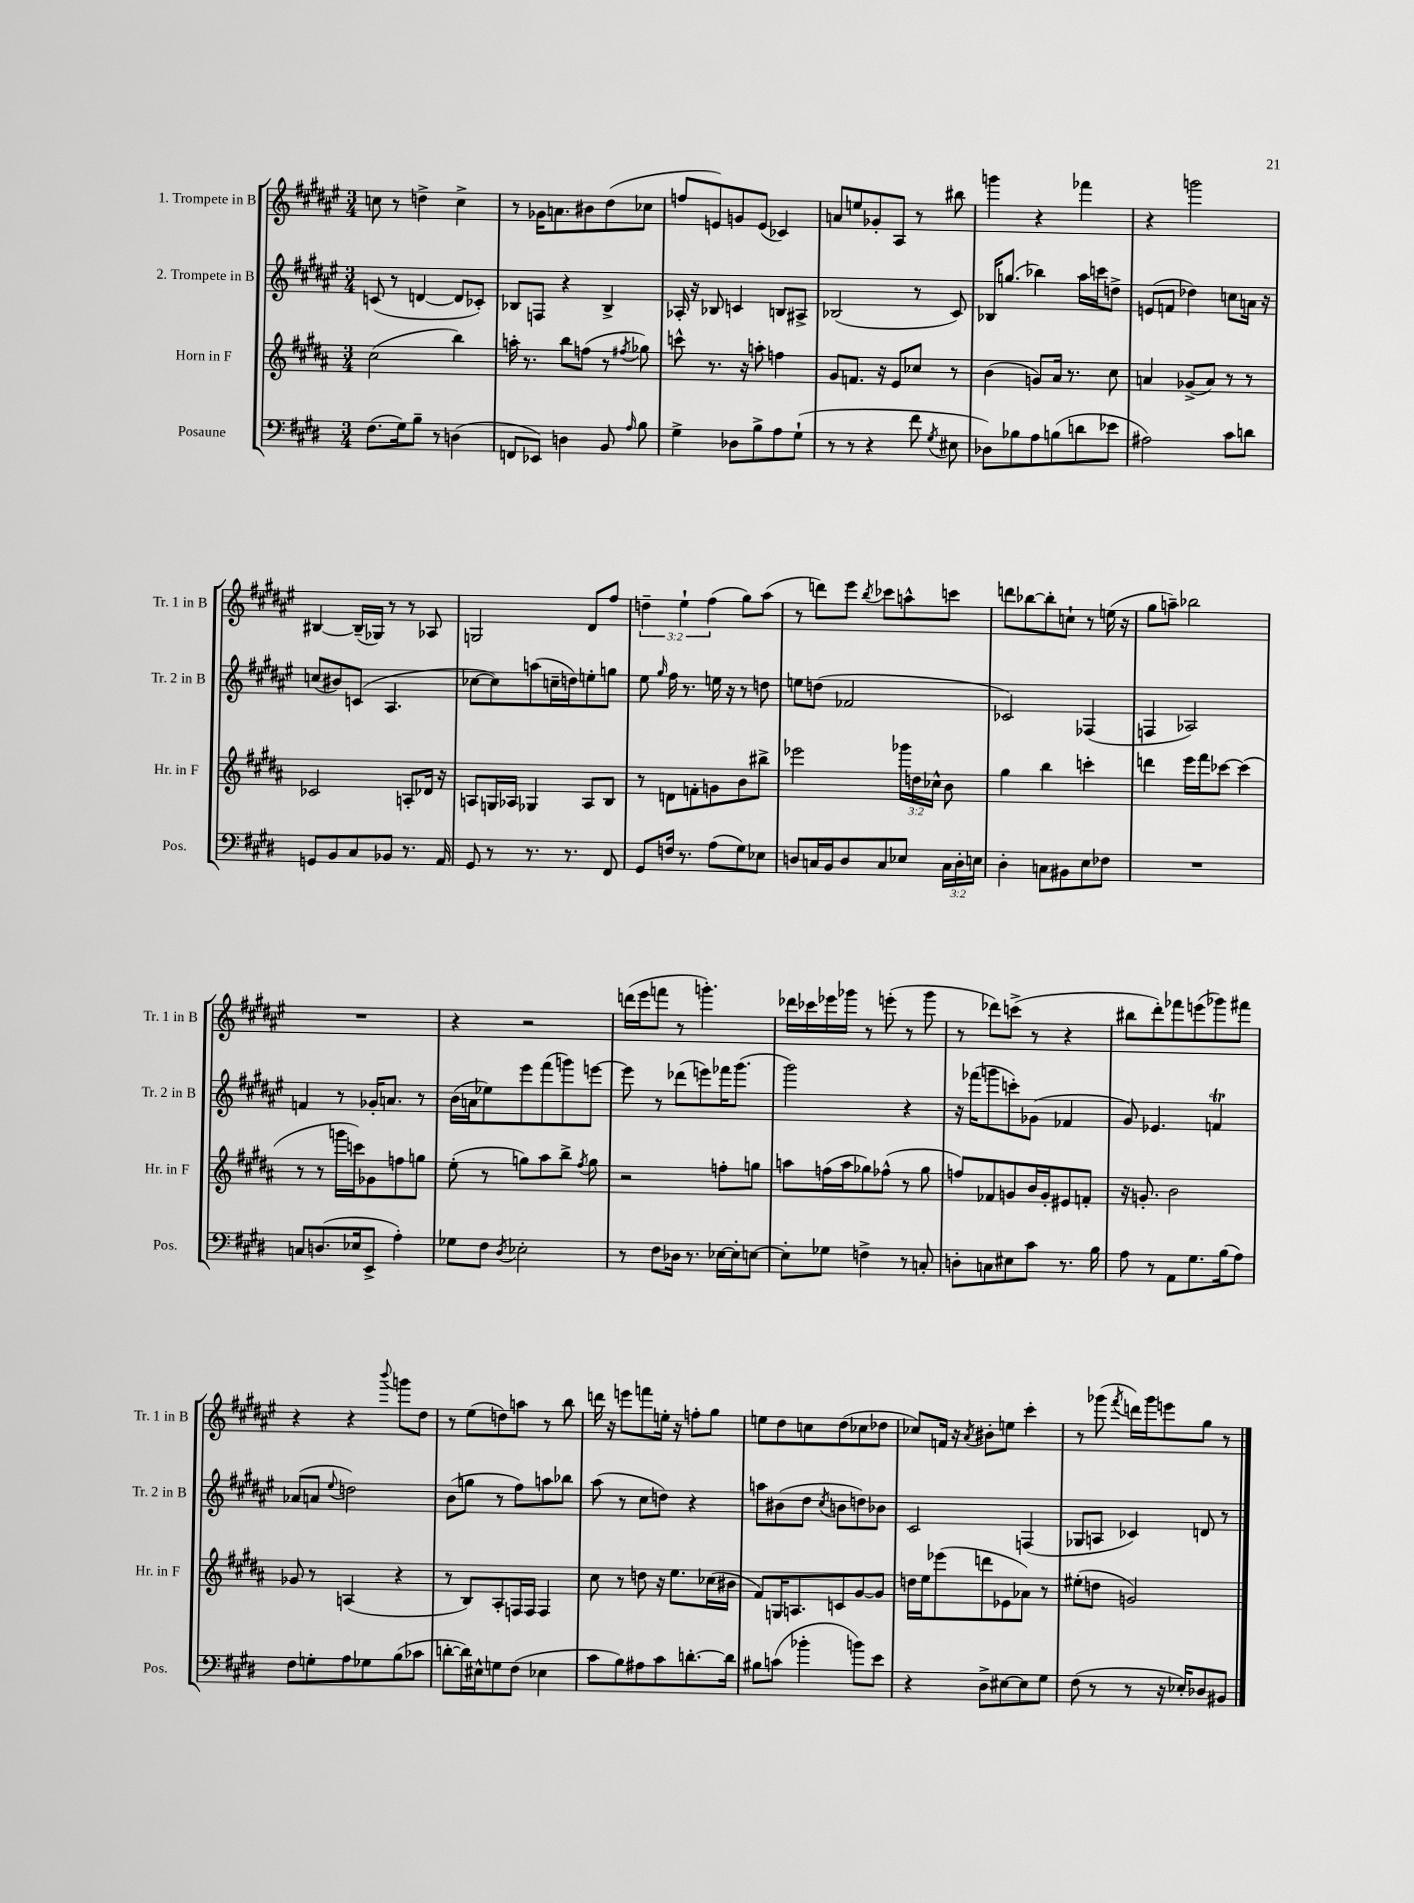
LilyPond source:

<<
\new StaffGroup <<
\new Staff = "s0" \with { instrumentName = "1. Trompete in B" shortInstrumentName = "Tr. 1 in B" } {
    \clef treble \key fis \major \numericTimeSignature \time 3/4 \override Staff.TupletNumber.text = #tuplet-number::calc-fraction-text
    \autoBeamOff c''8 r8 d''4-> c''4-> |
    r8 ges'16[ a'8. bis'8 dis''8( ces''8] |
    f''8[ e'8) g'8 e'8]( ces'4) |
    a'8[ e''8 ges'8-. ais8] r8 bis''8 |
    g'''4 r4 fes'''4 |
    r4 g'''2 |
    bis4~ bis16[--( ges16]) r8 r8 aes8 |
    g2 dis'8[ fis''8] |
    \tuplet 3/2 { d''4-- eis''4-! fis''4( } gis''8[) ais''8]( |
    r8 d'''8[) eis'''8] \acciaccatura { b''8 } ces'''8[ a''8-^ c'''8] |
    d'''8[ bes''8~ bes''8-. c''8]-! r8 e''16( r16 |
    gis''8[ a''8]--) bes''2 |
    R2. |
    r4 r2 |
    d'''16[( eis'''16 f'''8] r8 g'''4.-.) |
    des'''16[ ces'''16 ees'''16 ges'''16] r8 e'''8-.( r8 ges'''8 |
    r8 des'''8[) c'''8]->( r8 r4 |
    bis''8[ dis'''8-.) fes'''8 e'''8( ges'''8) fis'''8] |
    r4 r4 \appoggiatura { b'''8 } g'''8[ dis''8] |
    r8 eis''8[( d''8) a''8] r8 b''8 |
    d'''16 r16 e'''8[ f'''8 e''16]-. r16 f''8[-. gis''8] |
    e''8[ dis''8 c''8 dis''8( ces''8 des''8] |
    ces''8[) f'16] r16 \acciaccatura { ais'8 } bis'8[-. e''8] cis'''4-. |
    r8 ges'''8( \acciaccatura { fis'''8 } d'''16[) ges'''16 e'''8 gis''8] r8 \bar "|." |
}
\new Staff = "s1" \with { instrumentName = "2. Trompete in B" shortInstrumentName = "Tr. 2 in B" } {
    \clef treble \key fis \major \numericTimeSignature \time 3/4
    \autoBeamOff c'8( r8 d'4~ d'8[ ces'8]-.) |
    bes8[ f8] r4 bes4-> |
    aes16-. r16 bes8 c'4 b8[ ais8]-> |
    bes2( r8 cis'8) |
    bes16[ g''8.]( bes''4) ais''16[ c'''16 d''8]-> |
    e'8[( f'8] des''4) c''8[ a'16] r16 |
    c''8[( bis'8) c'8]( ais4. |
    ces''8[~ ces''8) a''8( c''16-- d''16) e''8-. g''8] |
    eis''8 \grace { gis''16 } fis''16 r8. e''16 r16 r8 d''8 |
    e''8[ d''8]( fes'2 |
    ces'2) fes4( |
    f4 aes2) |
    f'4 r8 ges'16[-. a'8.] r8 |
    b'16[( a'16 ees''8) eis'''8 fis'''8( g'''8) e'''8]~ |
    e'''8 r8 des'''8[( e'''8) fes'''16 gis'''8.]( |
    gis'''2) r4 |
    r16 fes'''16[( g'''8 c'''8-.) ges'8]( fes'4 |
    gis'8) ees'4. f'4\trill |
    aes'8[( a'8] \appoggiatura { eis''8 } d''2) |
    b'8[( g''8] r8 fis''8[) a''8 bes''8] |
    ais''8( r8 cis''8[ d''8]) r4 |
    a''8[ bis'8( dis''8] \acciaccatura { cis''8 } b'8[ d''8) bes'8] |
    cis'2 f4( |
    ges8[ a8] ces'4) d'8 r8 \bar "|." |
}
\new Staff = "s2" \with { instrumentName = "Horn in F" shortInstrumentName = "Hr. in F" } {
    \clef treble \key b \major \numericTimeSignature \time 3/4 \override Staff.TupletNumber.text = #tuplet-number::calc-fraction-text
    \autoBeamOff cis''2( b''4) |
    a''16-. r8. b''8[ f''8]( r8 \acciaccatura { fis''8 } ges''8) |
    c'''8-^ r8. r16 a''8-. f''4 |
    gis'8[ f'8.] r16 e'8[ ces''8] r8 |
    b'4( g'8[) ais'16] r8. cis''8 |
    a'4 ges'8[->( a'8]) r8 r8 |
    ces'2 a8[-. des'16] r16 |
    a8[ g16 aes16] ges4 aes8[ b8] |
    r8 d'8[ f'8-. g'8 b'8 bis''8]-> |
    ees'''2 \tuplet 3/2 { ges'''16[ d''16 ces''16]-^ } b'8 |
    gis''4 b''4 c'''4-. |
    d'''4 e'''16[ fis'''16 ces'''8]~ ces'''4( |
    r8 r8 g'''16[ c'''16) ges'8 f''8 g''8] |
    e''8-.( r8 g''8[) ais''8 b''8]-> \acciaccatura { fis''8 } g''8 |
    r2 f''8[-. g''8] |
    a''8[ f''16( a''16 ges''8) fes''8]-^( r8 ges''8 |
    f''8[) fes'8 g'8 b'16 g'16-. eis'8 f'8]-. |
    r16 g'8.-. b'2 |
    ges'8 r8 a4( r4 |
    r8 b8[) ais8-. f16 f16] f4 |
    cis''8 r8 d''8 r16 e''8.[ ces''16( bis'16] |
    fis'8[) g16 a8. c'8 gis'8~ gis'8] |
    d''16[ e''16 ees'''8( d'''8 ees'8 aes'8]) r8 |
    eis''8[-.( d''8] g'2) \bar "|." |
}
\new Staff = "s3" \with { instrumentName = "Posaune" shortInstrumentName = "Pos." } {
    \clef bass \key e \major \numericTimeSignature \time 3/4 \override Staff.TupletNumber.text = #tuplet-number::calc-fraction-text
    \autoBeamOff fis8.[( gis16) b8]-- r8 d4( |
    f,8[ ees,8]) d4 b,8 \grace { a16 } b8 |
    gis4-> des8[ b8-> a8 gis8]-!( |
    r8 r8 r4 fis'8 \acciaccatura { gis8 } eis8 |
    des8[) bes8 a8 b8( d'8 ees'8] |
    ais2) cis'8[ d'8] |
    g,8[ b,8 cis8 bes,8] r8. a,16 |
    gis,8 r8 r8. r8. fis,8 |
    gis,8[ f16] r8. a8[( gis8) ees8] |
    d8[ c16 b,16 d8 c8 ees8] \tuplet 3/2 { c16[ d16-. e16] } |
    dis4-. c8[ bis,8 e8 fes8] |
    R2. |
    c8[ d8.( ees16 e,8]-> a4-.) |
    ges8[ fis8] \acciaccatura { dis8 } ees2-. |
    r8 fis8[ des16] r8. ees16[~ ees16-. e8]~ |
    e8[-. ges8] f4-> r8 c8-. |
    d8[-. c8 eis8 cis'8] r8. b16 |
    a8 r8 a,8[ gis8. b16( a8]) |
    fis8[ g8-. a8 ges8 b8( ces'8] |
    d'8[~-. d'16) eis16-^ g8 fis8]( ees4 |
    cis'8[ b8) ais8 cis'8 d'8.~-. d'16] |
    bis8[ c'8]( bes'4-. b'8[) e'8] |
    r4 dis8[-> eis8~ eis8 gis8] |
    fis8( r8 r8 r16 ees16[-.) des8 bis,8] \bar "|." |
}
>>
>>
\layout { \context { \Score \remove "Bar_number_engraver" } }
